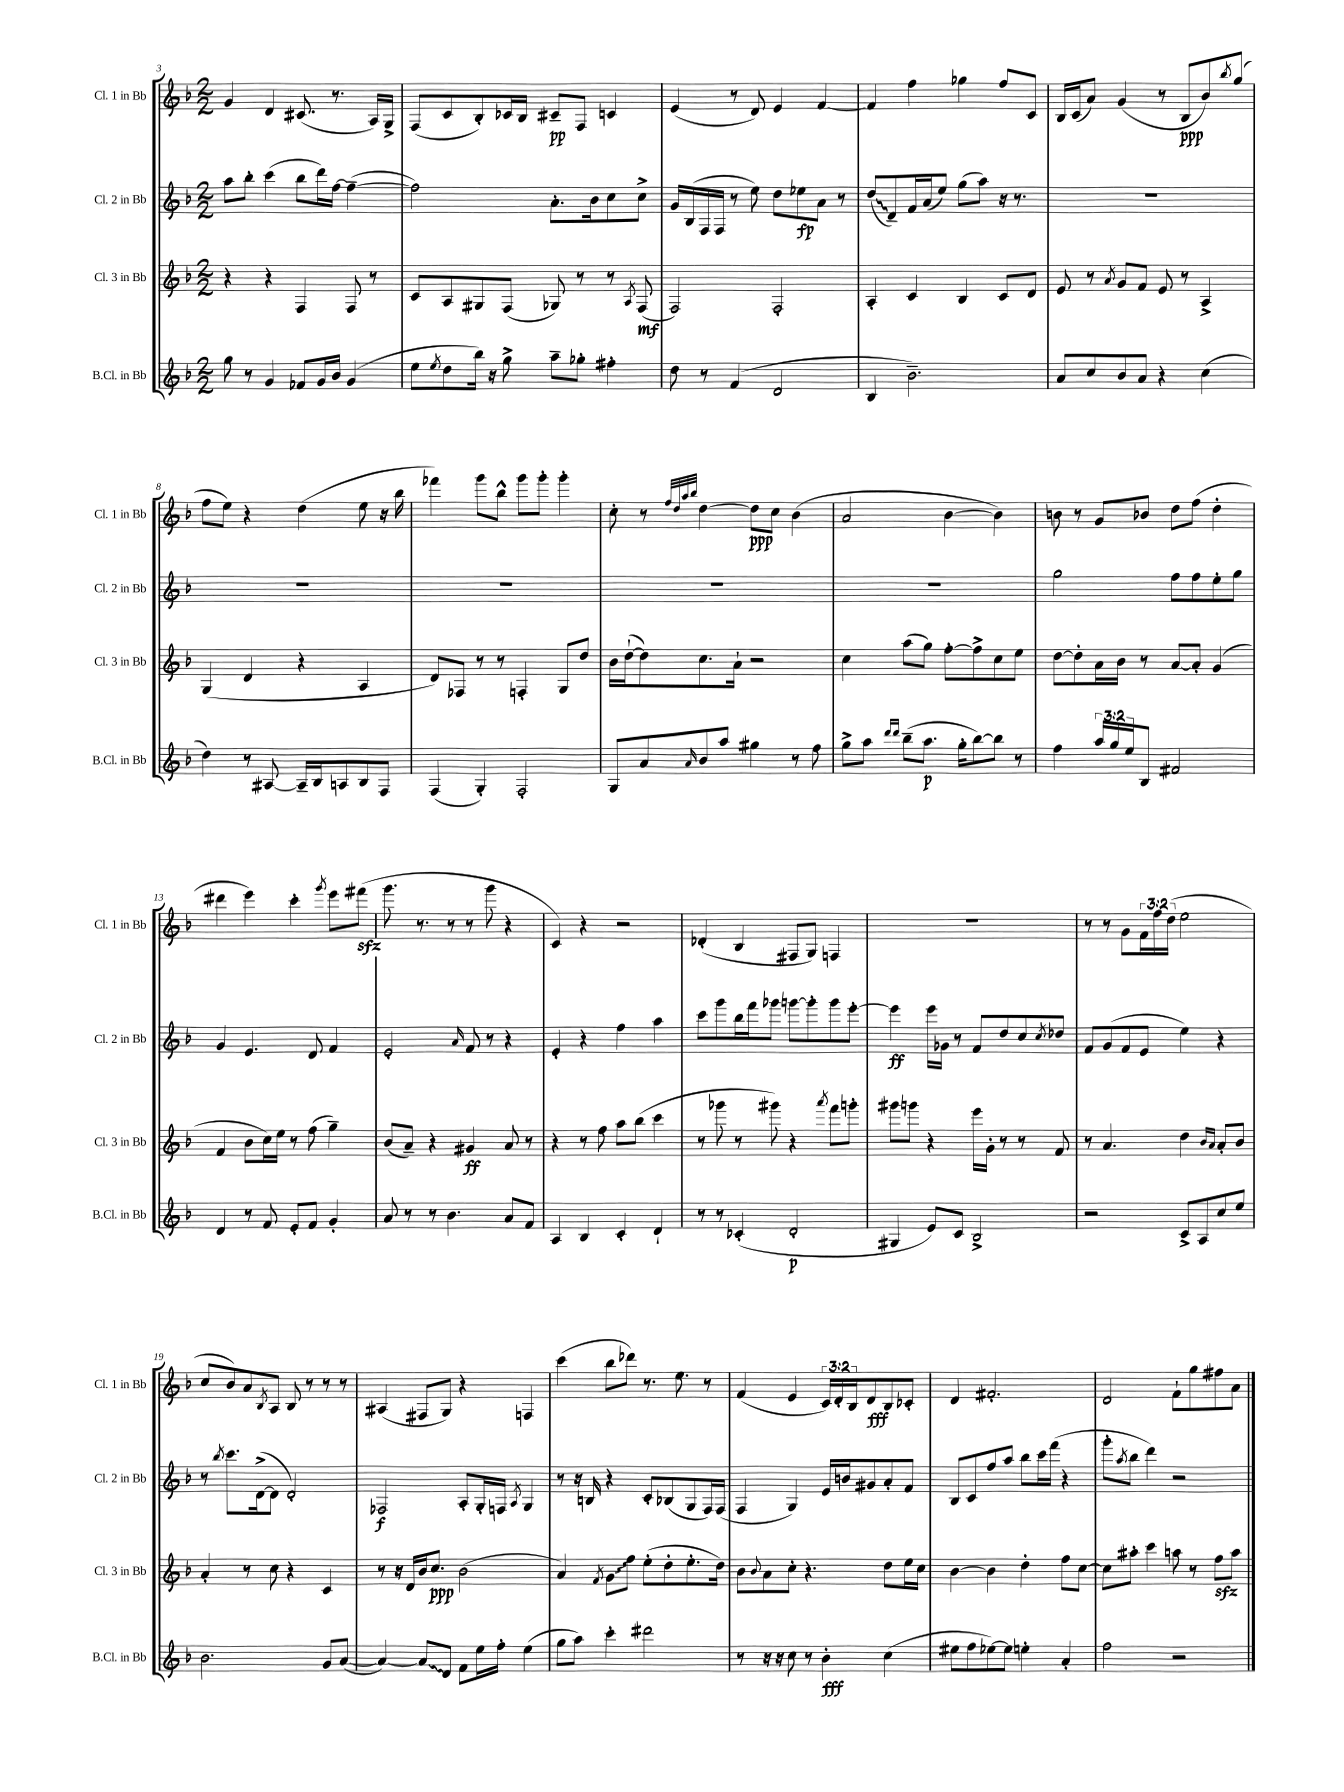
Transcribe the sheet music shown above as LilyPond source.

<<
\new StaffGroup <<
\new Staff = "s0" \with { instrumentName = "Cl. 1 in Bb" shortInstrumentName = "Cl. 1 in Bb" } {
    \clef treble \key f \major \numericTimeSignature \time 2/2 \override Staff.TupletNumber.text = #tuplet-number::calc-fraction-text
    g'4 d'4 cis'8.( r8. a16) g16-> |
    f8( c'8 bes8-.) ces'16 bes16 cis'8--\pp f8 c'4 |
    e'4( r8 d'8) e'4 f'4~ |
    f'4 f''4 ges''4 f''8 c'8 |
    bes16 c'16( a'8) g'4( r8 bes8\ppp bes'8) \acciaccatura { bes''8 } g''8( |
    f''8 e''8) r4 d''4( e''8 r16 bes''16 |
    fes'''4) g'''8 bes''8-^ g'''8 g'''8-. g'''4-. |
    c''8-. r8 \grace { f''32 d''32 a''32 bes''32 } d''4~ d''8\ppp c''8 bes'4( |
    a'2 bes'4~ bes'4) |
    b'8 r8 g'8 bes'8 d''8 f''8( d''4-. |
    dis'''4 e'''4) c'''4-. \acciaccatura { g'''8 } e'''8 fis'''8\sfz( |
    g'''8. r8. r8 r8 g'''8 r4 |
    c'4) r4 r2 |
    des'4-.( bes4 fis8 g8) f4 |
    R1 |
    r8 r8 g'8 \tuplet 3/2 { f'16 f''16 d''16( } e''2 |
    c''8 bes'8) a'8 \acciaccatura { bes8 } a8 bes8 r8 r8 r8 |
    ais4( fis8 g8) r4 f4 |
    c'''4( bes''8 des'''8) r8. e''8. r8 |
    f'4( e'4 \tuplet 3/2 { c'16) d'16-. bes16 } d'8\fff bes8 ces'8-. |
    d'4 fis'2.-. |
    d'2 f'8-! g''8 fis''8 a'8 \bar "|." |
}
\new Staff = "s1" \with { instrumentName = "Cl. 2 in Bb" shortInstrumentName = "Cl. 2 in Bb" } {
    \clef treble \key f \major \numericTimeSignature \time 2/2
    a''8 bes''8-. c'''4( bes''8 d'''16) f''16~ f''4~--( |
    f''2) a'8.-. bes'16 c''8 c''8-> |
    g'16 bes16( f16 f16 r8 e''8) d''8 ees''8\fp a'8 r8 |
    \once \override Glissando.style = #'zigzag d''8\glissando( d'8--) f'16 a'16( e''8) g''8( a''8) r16 r8. |
    R1 |
    R1 |
    R1 |
    R1 |
    R1 |
    g''2 f''8 f''8 e''8-. g''8 |
    g'4 e'4. d'8 f'4 |
    e'2-. \grace { a'16 } f'8 r8 r4 |
    e'4-. r4 f''4 a''4 |
    c'''8 g'''8 bes''16 f'''16 ges'''8 g'''8~ g'''8-. g'''8 e'''8~-. |
    e'''4\ff e'''16 ges'16 r8 f'8 d''8 c''8 \acciaccatura { c''8 } des''8 |
    f'8 g'8( f'8 e'8 e''4) r4 |
    r8 \acciaccatura { bes''8 } c'''8. d'16~->( d'8 d'2-.) |
    fes2\f a8-. g16-. f16 \acciaccatura { a8 } g4 |
    r8 r16 b16 r4 c'8-. bes8( g8 f16) f16( |
    f4 g4) e'16 b'16 gis'8 a'8-. f'8 |
    bes8 c'8 f''8 a''8 bes''8 c'''16 f'''16( r4 |
    g'''8-. \acciaccatura { a''8 } bes''8 d'''4) r2 \bar "|." |
}
\new Staff = "s2" \with { instrumentName = "Cl. 3 in Bb" shortInstrumentName = "Cl. 3 in Bb" } {
    \clef treble \key f \major \numericTimeSignature \time 2/2
    r4 r4 f4 f8 r8 |
    c'8 a8 gis8 f8( ges8) r8 r8 \acciaccatura { a8 } f8\mf( |
    f2) f2-. |
    a4-. c'4 bes4 c'8 d'8 |
    e'8 r8 \acciaccatura { a'8 } g'8 f'8 e'8 r8 a4-> |
    g4( d'4 r4 a4 |
    d'8) fes8 r8 r8 f4-. g8 d''8 |
    bes'16 d''16~-!( d''8) c''8. a'16-! r2 |
    c''4 a''8( g''8) f''8~-. f''8-> c''8 e''8 |
    d''8~ d''8-. a'16 bes'16 r8 a'8~ a'8-. g'4( |
    f'4 bes'8 c''16) e''16 r8 f''8( g''4--) |
    bes'8( a'8--) r4 gis'4\ff a'8 r8 |
    r4 r8 f''8 a''8 bes''8( c'''4 |
    r8 ges'''8 r8 gis'''8) r4 \acciaccatura { a'''8 } f'''8 g'''8-. |
    gis'''8 g'''8 r4 e'''16 g'16-. r8 r8 f'8 |
    r8 a'4. d''4 \grace { bes'16 a'16 } a'8-. bes'8 |
    a'4-. r8 c''8 r4 c'4 |
    r8 r16 d'16 bes'16 c''8.\ppp bes'2( |
    a'4) \acciaccatura { f'8 } \once \override Glissando.style = #'zigzag g'8\glissando f''8 e''8-.( d''8-. e''8.-. d''16) |
    bes'8 \appoggiatura { bes'8 } a'8 c''8-. r4. d''8 e''16 c''16 |
    bes'4~ bes'4 d''4-. f''8 c''8~ |
    c''8 ais''8-. c'''4 a''8 r8 f''8\sfz a''8 \bar "|." |
}
\new Staff = "s3" \with { instrumentName = "B.Cl. in Bb" shortInstrumentName = "B.Cl. in Bb" } {
    \clef treble \key f \major \numericTimeSignature \time 2/2 \override Staff.TupletNumber.text = #tuplet-number::calc-fraction-text
    g''8 r8 g'4 fes'8 g'16 bes'16 g'4( |
    e''8 \acciaccatura { e''8 } d''8 bes''16) r16 g''8-> a''8-- ges''8-. fis''4-. |
    d''8 r8 f'4( d'2 |
    bes4 bes'2.--) |
    a'8 c''8 bes'8 a'8 r4 c''4( |
    d''4) r8 ais8~ ais16-- bes16 a8 bes8 f8 |
    f4( g4-.) f2-. |
    g8 a'8 \grace { a'16 } bes'8 a''8 gis''4 r8 f''8 |
    g''8-> a''8 \grace { d'''16 d'''16 } bes''8--( a''8.\p g''16-. bes''8~) bes''8 r8 |
    f''4 \tuplet 3/2 { a''16 g''16 e''16 } bes8 fis'2 |
    d'4 r8 f'8 e'8-. f'8 g'4-. |
    a'8 r8 r8 bes'4. a'8 f'8 |
    a4 bes4 c'4-. d'4-! |
    r8 r8 ces'4-.( d'2-.\p |
    gis4 e'8) c'8 bes2-> |
    r2 c'8-> a8 c''8 e''8 |
    bes'2. g'8 a'8~( |
    a'4~) \once \override Glissando.style = #'zigzag a'8\glissando d'8 f'8 e''16 f''16-. e''4( |
    g''8 a''8) c'''4-. dis'''2 |
    r8 r16 r16 c''8 r8 bes'4-.\fff c''4( |
    eis''8 f''8 ees''8~) ees''8 e''4-. a'4-. |
    f''2 r2 \bar "|." |
}
>>
>>
\layout { \context { \Score currentBarNumber = #3 } }
